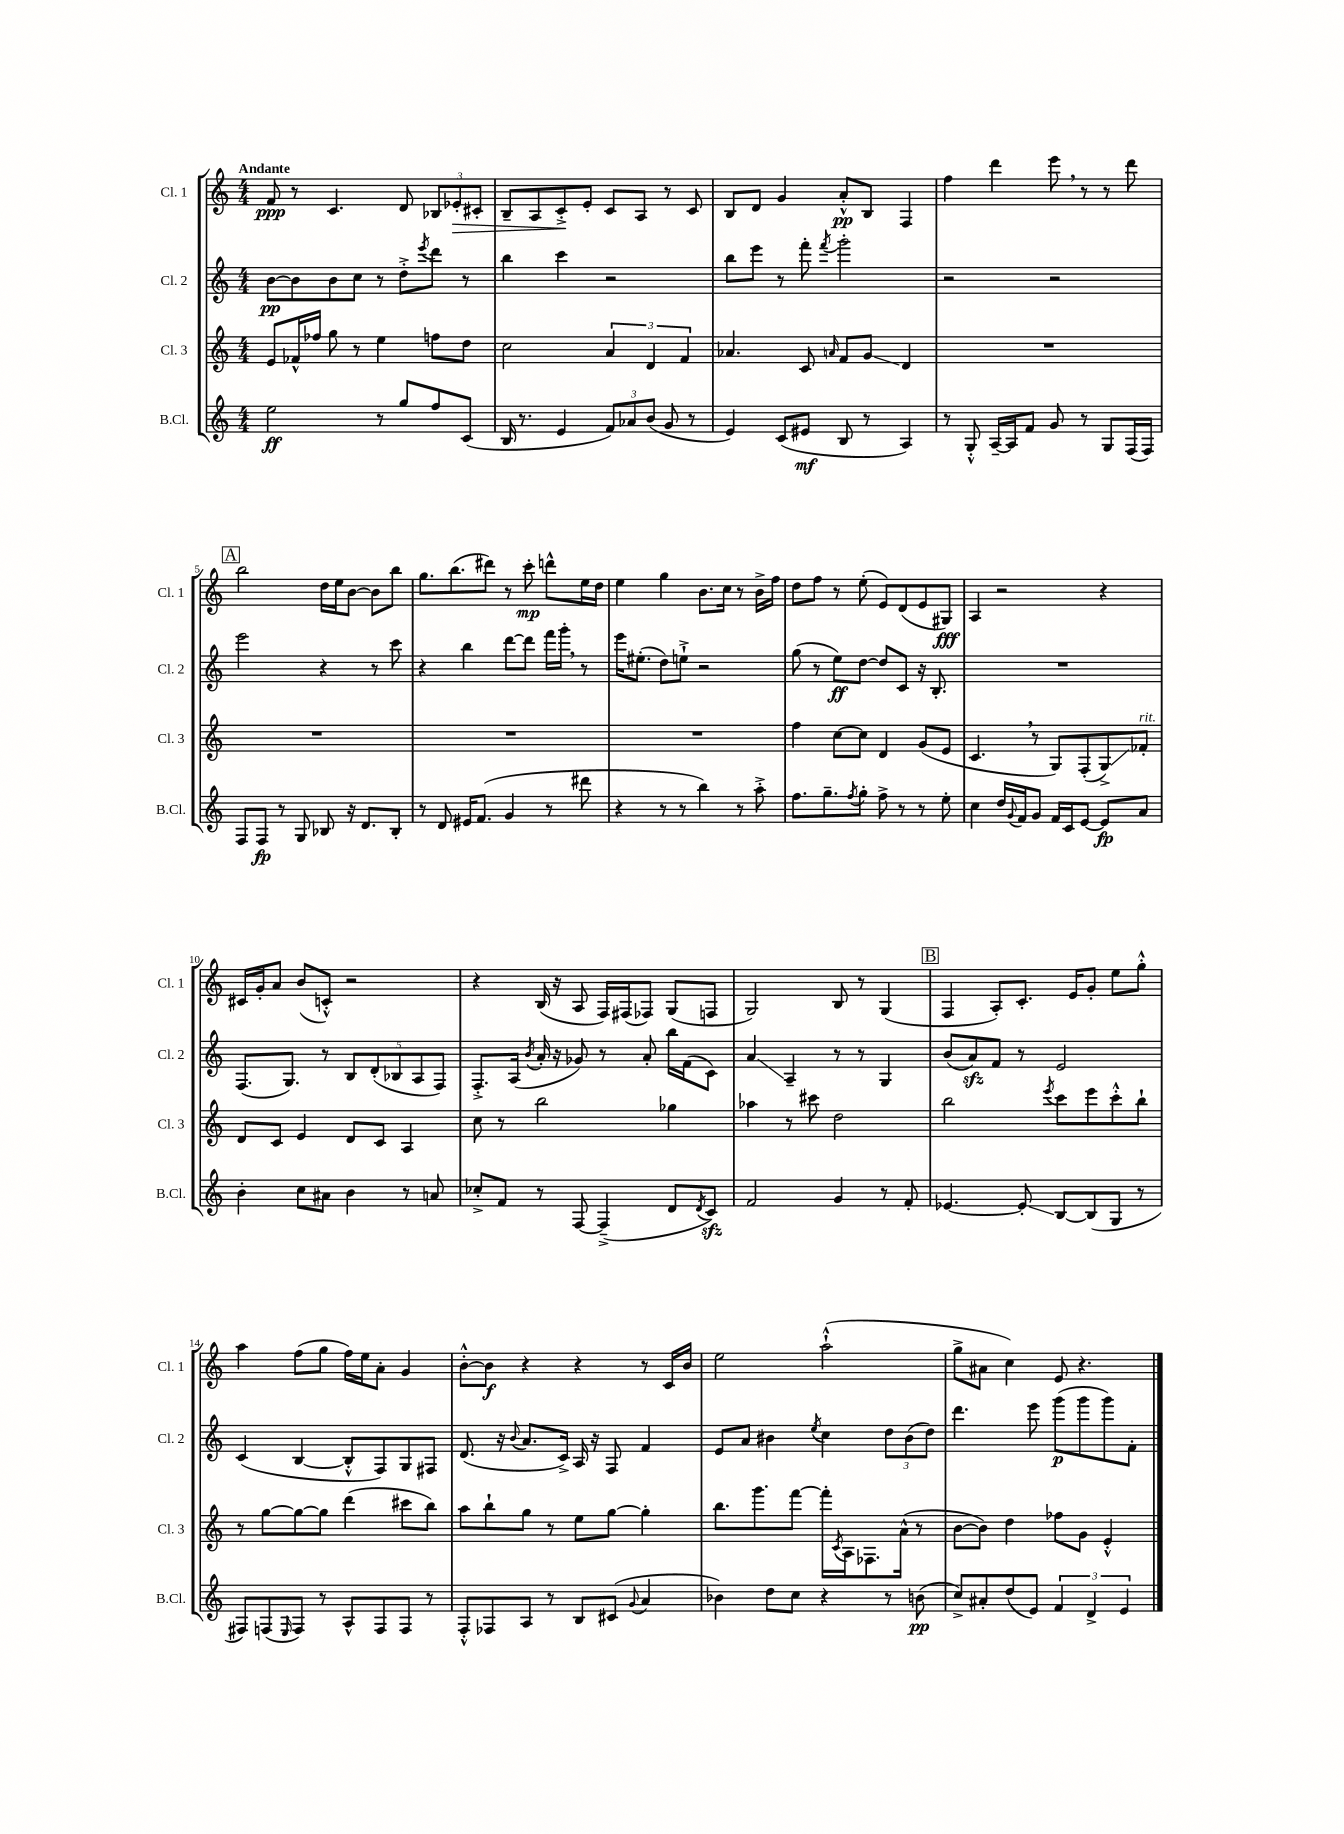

**kern	**kern	**kern	**kern
*staff4	*staff3	*staff2	*staff1
*clefG2	*clefG2	*clefG2	*clefG2
*k[]	*k[]	*k[]	*k[]
*M4/4	*M4/4	*M4/4	*M4/4
2ee\	8e/L	[8b\L	8f/
.	16f-^^/L	8b\]	8r
.	16ff-/JJ	.	.
.	8gg\	8b\	4.c/
.	8r	8cc\J	.
8r	4ee\	8r	.
8gg/L	.	8dd'^\L	8d/
.	.	8qeee/	.
8ff/	8ff\L	8ddd\J	12B-/L
.	.	.	12e-'/
(8c/J	8dd\J	8r	.
.	.	.	12c#'/J
=	=	=	=
16B/	2cc\	4bb\	8B~/L
8.r	.	.	.
.	.	.	8A/
4e/	.	4ccc\	8c'^/
.	.	.	8e'/J
12f/L)	6a/	2r	8c/L
12a-/	.	.	.
.	.	.	8A/J
(12b/J	6d/	.	.
8g/	.	.	8r
.	6f/	.	.
8r	.	.	8c/
=	=	=	=
4e/)	4.a-/	8bb\L	8B/L
.	.	8eee\J	8d/J
(8c/L	.	8r	4g/
8e#/J	8c/	8fff'\	.
.	16qqa/	8qfff/	.
8B/	8f/L	2ggg'\	8a'^^/L
8r	8g/J	.	8B/J
4A/)	4d/	.	4F/
=	=	=	=
8r	1r	2r	4ff\
8G'^^/	.	.	.
[16A~/LL	.	.	4ddd\
16A/]J	.	.	.
8f/J	.	.	.
8g/	.	2r	8eee\
8r	.	.	8r
8G/L	.	.	8r
(16F/L	.	.	8ddd\
16F/JJ)	.	.	.
=	=	=	=
8F/L	1r	2eee\	2bb\
8F/J	.	.	.
8r	.	.	.
8G/	.	.	.
8B-/	.	4r	16dd\LL
.	.	.	16ee\J
16r	.	.	[8b\J
8.d/L	.	.	.
.	.	8r	8b\]L
8B-'/J	.	8ccc\	8bb\J
=	=	=	=
8r	1r	4r	8.gg\L
8d/	.	.	.
.	.	.	(8.bb\
16e#/LK	.	4bb\	.
(8.f/J	.	.	.
.	.	.	8ddd#\J)
4g/	.	[8ddd\L	8r
.	.	8ddd\]J	8ccc'\
8r	.	16fff\LL	8ddd^^\L
.	.	16ggg'\JJ	.
8ddd#\	.	8r	16ee\L
.	.	.	16dd\JJ
=	=	=	=
4r	1r	16eee\LK	4ee\
.	.	(8.ee#'\J	.
8r	.	8dd\L)	4gg\
8r	.	8ee`^\J	.
4bb\)	.	2r	8.b\L
.	.	.	16cc\Jk
8r	.	.	8r
8aa'^\	.	.	16b^\LL
.	.	.	16ff\JJ
=	=	=	=
8.ff\L	4ff\	(8gg\	8dd\L
.	.	8r	8ff\J
8.gg~\	.	.	.
.	[8cc\L	8ee\L)	8r
8qff/	.	.	.
8gg'\J	8cc\]J	[8dd\J	(8ee'\
8ff^\	4d/	8dd/]L	8e/L)
8r	.	8c/J	(8d/
8r	(8g/L	16r	8e/
.	.	8.B'/	.
8ee'\	8e/J	.	8G#/J)
=	=	=	=
4cc\	4.c/	1r	4A/
16dd/LL	.	.	2r
8qqg/	.	.	.
16f/J	.	.	.
8g/J	8r	.	.
16f/LL	8G/L)	.	.
16c/J	.	.	.
[8e/J	(8F'/	.	.
8e/]L	8G^/)	.	4r
8a/J	8f-'/J	.	.
=	=	=	=
4b'\	8d/L	(8.F/L	16c#/LL
.	.	.	16g'/J
.	8c/J	.	8a/J
.	.	8.G/J)	.
8cc\L	4e/	.	(8b/L
8a#\J	.	8r	8c'^^/J)
4b\	8d/L	10B/L	2r
.	.	(10d'/	.
.	8c/J	.	.
.	.	10B-/	.
8r	4A/	.	.
.	.	10A/	.
8a/	.	.	.
.	.	10F/J)	.
=	=	=	=
8cc-'^/L	8cc\	8.F'^/L	4r
8f/J	8r	.	.
.	.	(16A/Jk	.
.	.	8qb/	.
8r	2bb\	16a'/	(16B/
.	.	16r	16r
[8F/	.	8g-/)	8A/
(4F~^/]	.	8r	16F/LL)
.	.	.	(16F#/J
.	.	8a'/	8F-/J)
8d/L	4gg-\	16bb\LL	(8G/L
.	.	(16f\J	.
8qd/	.	.	.
8c/J)	.	8c\J)	8F/J
=	=	=	=
2f/	4aa-\	4a/	2G/)
.	8r	4A~/	.
.	8ccc#\	.	.
4g/	2dd\	8r	8B/
.	.	8r	8r
8r	.	4G/	(4G/
8f'/	.	.	.
=	=	=	=
[4.e-/	2bb\	(8b/L	4F/
.	.	8a/)	.
.	.	8f/J	8A'/L)
8e-'/]	.	8r	8.c'/J
.	8qeee/	.	.
[8B/L	8ccc\L	2e/	.
.	.	.	16e/LK
(8B/]	8eee\	.	8g'/J
8G/J	8ccc'^^\	.	8ee\L
8r	8bb`\J	.	8gg'^^\J
=	=	=	=
8F#/L)	8r	(4c/	4aa\
(8F/	[8gg\L	.	.
16qqE/	.	.	.
8F/J)	8gg\_	[4B/	(8ff\L
8r	8gg\]J	.	8gg\J
8A^^/L	(4ddd\	8B'^^/]L	16ff\LL)
.	.	.	16ee\J
8F/	.	8F/)	8a'\J
8F/J	8ccc#\L	8G/	4g/
8r	8bb\J)	8F#/J	.
=	=	=	=
8F'^^/L	8aa\L	(8.d/	[8b'^^\L
8F-/	8bb`\	.	8b\]J
.	.	16r	.
.	.	8qqb/	.
8A/J	8gg\J	8.a/L	4r
8r	8r	.	.
.	.	16c^/Jk)	.
8B/L	8ee\L	16A/	4r
.	.	16r	.
(8c#/J	[8gg\J	8F/	.
8qqg/	.	.	.
4a/	4gg'\]	4f/	8r
.	.	.	16c/LL
.	.	.	16b/JJ
=	=	=	=
4b-\)	8.bb\L	8e/L	2ee\
.	.	8a/J	.
.	8.ggg\	.	.
8dd\L	.	4b#\	.
8cc\J	[8fff\J	.	.
.	.	8qee/	.
4r	16fff'\]LL	4cc\	(2aa`^^\
.	8qc/	.	.
.	16A\J	.	.
.	8.F-\	.	.
8r	.	12dd\L	.
.	(16a^^\Jk	.	.
.	.	(12b#\	.
(8b\	8r	.	.
.	.	12dd\J)	.
=	=	=	=
8cc^/L)	[8b\L	4.ddd\	8gg^\L
8a#'/	8b\]J)	.	8a#\J
(8dd/	4dd\	.	4cc\)
8e/J)	.	8eee\	.
6f/	8ff-\L	(8ggg\L	8e/
.	8g\J	8ggg\	4.r
6d^/	.	.	.
.	4e'^^/	8ggg\)	.
6e/	.	.	.
.	.	8f'\J	.
==	==	==	==
*-	*-	*-	*-
